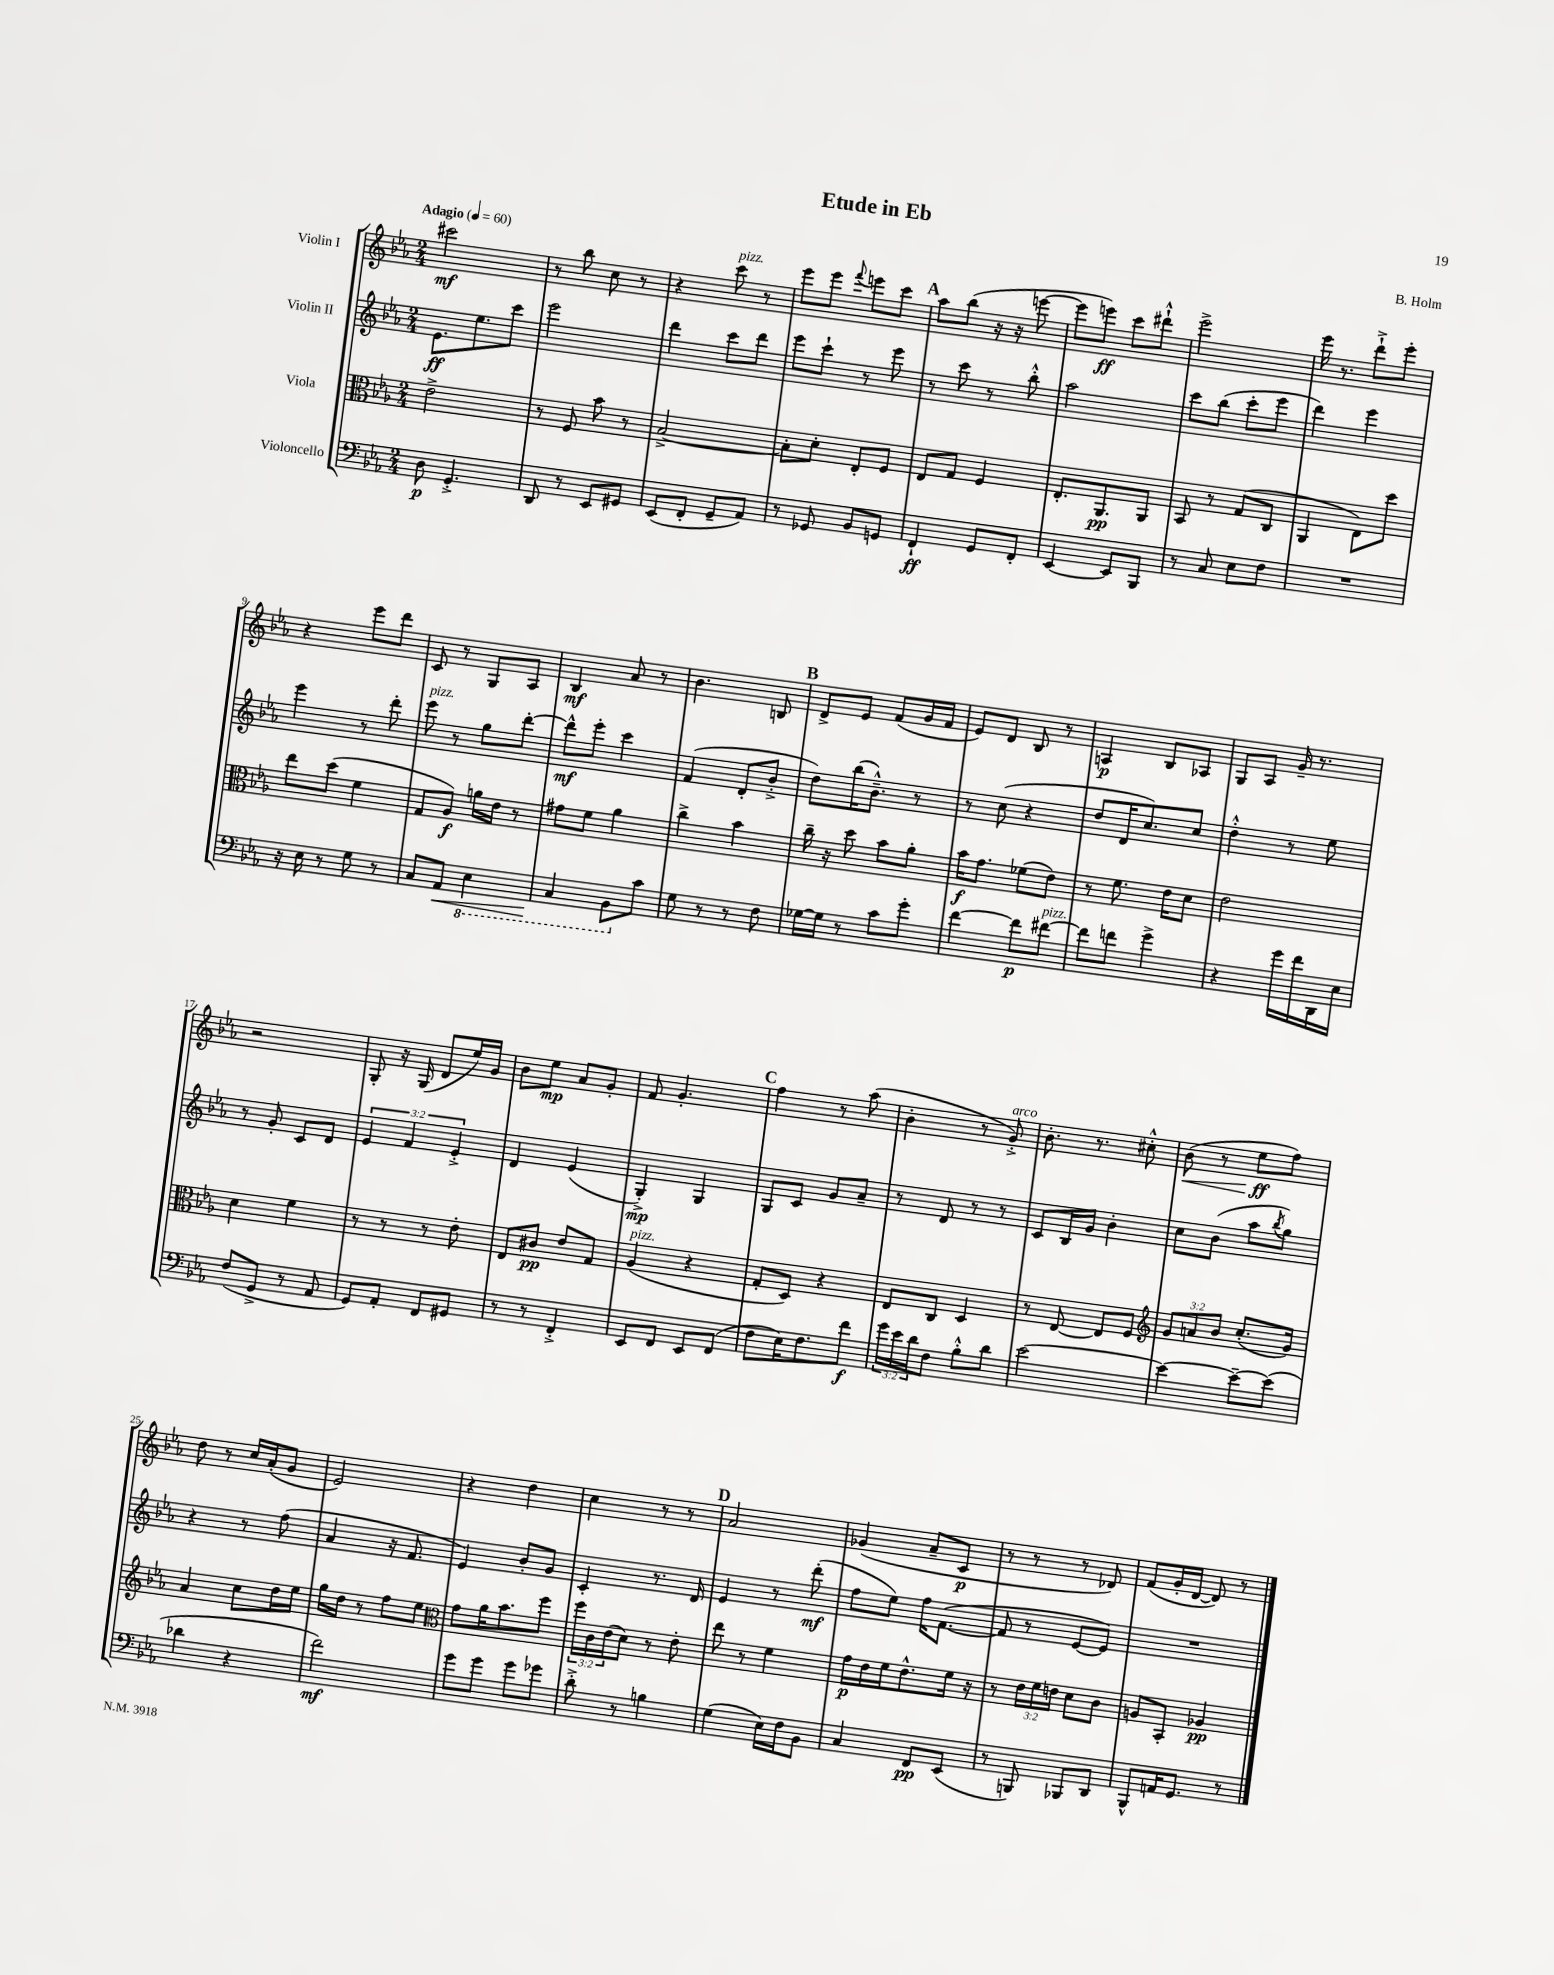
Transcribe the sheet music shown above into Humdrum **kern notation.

**kern	**dynam	**kern	**dynam	**kern	**dynam	**kern	**dynam
*part4	*part4	*part3	*part3	*part2	*part2	*part1	*part1
*staff4	*staff4	*staff3	*staff3	*staff2	*staff2	*staff1	*staff1
*I"Violoncello	*	*I"Viola	*	*I"Violin II	*	*I"Violin I	*
*clefF4	*	*clefC3	*	*clefG2	*	*clefG2	*
*k[b-e-a-]	*	*k[b-e-a-]	*	*k[b-e-a-]	*	*k[b-e-a-]	*
*M2/4	*	*M2/4	*	*M2/4	*	*M2/4	*
*MM60	*	*MM60	*	*MM60	*	*MM60	*
=1	=1	=1	=1	=1	=1	=1	=1
!	!	!	!	!	!	!LO:TX:a:B:t=Adagio	!
8D\	p	2e-^\	.	8.e-\L	ff	2ccc#X\	mf
4.GG'^/	.	.	.	.	.	.	.
.	.	.	.	8.ee-\	.	.	.
.	.	.	.	8ccc\J	.	.	.
=2	=2	=2	=2	=2	=2	=2	=2
8DD/	.	8r	.	2eee-\	.	8r	.
8r	.	8F/	.	.	.	8bb-\	.
8EE-/L	.	8b-\	.	.	.	8cc\	.
8GG#X/J	.	8r	.	.	.	8r	.
=3	=3	=3	=3	=3	=3	=3	=3
(8EE-/L	.	[2B-^/	.	4ddd\	.	4r	.
8FF'/J	.	.	.	.	.	.	.
!	!	!	!	!	!	!LO:TX:a:i:t=pizz.	!
8GG~/L	.	.	.	8ccc\L	.	8ccc\	.
8AA-/J)	.	.	.	8ddd\J	.	8r	.
=4	=4	=4	=4	=4	=4	=4	=4
8r	.	8B-'\L]	.	8eee-\L	.	8eee-\L	.
8GG-X/	.	8d'\J	.	8ccc`\J	.	8eee-\J	.
.	.	.	.	.	.	8qqfff/	.
8BB-/L	.	8E-'/L	.	8r	.	8eeen\L	.
8GGn/J	.	8F/J	.	8eee-\	.	8ccc\J	.
!!LO:REH:place=s1:t=A
=5	=5	=5	=5	=5	=5	=5	=5
4FF`/	ff	8E-/L	.	8r	.	8aa-\L	.
.	.	8G/J	.	8ccc\	.	(8bb-\J	.
8GG/L	.	4F/	.	8r	.	16r	.
.	.	.	.	.	.	16r	.
8FF'/J	.	.	.	8bb-'^^\	.	[8eeen\	.
=6	=6	=6	=6	=6	=6	=6	=6
[4EE-/	.	8.E-'/L	.	2aa-\	.	8eee\L]	.
.	.	.	.	.	.	8eeen\J)	ff
.	.	8.AA-/	pp	.	.	.	.
8EE-/L]	.	.	.	.	.	8ccc\L	.
8BBB-/J	.	8AA-/J	.	.	.	8ddd#X`^^\J	.
=7	=7	=7	=7	=7	=7	=7	=7
8r	.	8BB-/	.	8ccc\L	.	2eee-^\	.
8C/	.	8r	.	(8bb-\J	.	.	.
8E-\L	.	(8G/L	.	8ccc'\L	.	.	.
8F\J	.	8C/J	.	8eee-\J	.	.	.
=8	=8	=8	=8	=8	=8	=8	=8
2r	.	4AA-/	.	4ddd\)	.	16eee-\	.
.	.	.	.	.	.	8.r	.
.	.	8E-\L)	.	4eee-\	.	8ddd`^\L	.
.	.	8dd\J	.	.	.	8eee-'\J	.
!!LO:LB:g=z
=9	=9	=9	=9	=9	=9	=9	=9
16r	.	8ee-\L	.	4eee-\	.	4r	.
16E-\	.	.	.	.	.	.	.
8r	.	(8dd\J	.	.	.	.	.
8G\	.	4f\	.	8r	.	8eee-\L	.
8r	.	.	.	8ddd'\	.	8ddd\J	.
=10	=10	=10	=10	=10	=10	=10	=10
!	!	!	!	!LO:TX:a:i:t=pizz.	!	!	!
8C/L	.	8G/L	.	8eee-\	.	8c/	.
!	!LO:HP:b	!	!	!	!	!	!
8AA-/J	<	8A-/J)	f	8r	.	8r	.
*8ba	*	*	*	*	*	*	*
4EE-\	.	16an\LL	.	8gg\L	.	8G/L	.
.	.	16e-\JJ	.	.	.	.	.
.	.	8r	.	[8ddd'\J	.	8A-/J	.
=11	=11	=11	=11	=11	=11	=11	=11
4CC/	.	8g#X\L	.	8ddd^^\L]	mf	4B-/	mf
.	.	8f\J	.	8eee-'\J	.	.	.
8BBB-\L	[	4a-\	.	4ccc\	.	8a-/	.
*X8ba	*	*	*	*	*	*	*
8c\J	.	.	.	.	.	8r	.
=12	=12	=12	=12	=12	=12	=12	=12
8G\	.	4cc^\	.	(4f/	.	4.b-\	.
8r	.	.	.	.	.	.	.
8r	.	4b-\	.	8d'/L	.	.	.
8F\	.	.	.	8b-'^/J	.	8Bn/	.
!!LO:REH:place=s1:t=B
=13	=13	=13	=13	=13	=13	=13	=13
[16G-X\LL	.	16cc~\	.	8dd\L)	.	8d^/L	.
16G-\JJ]	.	16r	.	.	.	.	.
8r	.	8dd\	.	(16bb-\K	.	8e-/J	.
.	.	.	.	8.b-~^^\J)	.	.	.
8c\L	.	8b-\L	.	.	.	(8f/L	.
8g'\J	.	8a-'\J	.	8r	.	16g/L	.
.	.	.	.	.	.	16f/JJ	.
=14	=14	=14	=14	=14	=14	=14	=14
[4f\	.	16b-\KL	f	8r	.	8e-/L)	.
.	.	8.g\J	.	.	.	.	.
.	.	.	.	(8cc\	.	8d/J	.
8f\L]	p	(8f-X\L	.	4r	.	8B-/	.
!LO:TX:a:i:t=pizz.	!	!	!	!	!	!	!
[8f#X\J	.	8e-\J)	.	.	.	8r	.
=15	=15	=15	=15	=15	=15	=15	=15
8f#\L]	.	8r	.	8dd/L	.	4An/	p
8fn\J	.	8.f\	.	16d/K	.	.	.
.	.	.	.	8.cc/)	.	.	.
4g^\	.	.	.	.	.	8B-/L	.
.	.	16e-\KL	.	.	.	.	.
.	.	8d\J	.	8cc/J	.	8A-X/J	.
=16	=16	=16	=16	=16	=16	=16	=16
4r	.	2e-\	.	4dd'^^\	.	8G/L	.
.	.	.	.	.	.	8A-/J	.
16g\LL	.	.	.	8r	.	16g~/	.
16f\	.	.	.	.	.	8.r	.
16DD\	.	.	.	8ee-\	.	.	.
16E-\JJ	.	.	.	.	.	.	.
!!LO:LB:g=z
=17	=17	=17	=17	=17	=17	=17	=17
(8F/L	.	4d\	.	8r	.	2r	.
8GG^/J	.	.	.	8g'/	.	.	.
8r	.	4f\	.	8c/L	.	.	.
8AA-/	.	.	.	8d/J	.	.	.
=18	=18	=18	=18	=18	=18	=18	=18
8GG/L)	.	8r	.	6e-/	.	8G'/	.
8AA-'/J	.	8r	.	.	.	16r	.
.	.	.	.	6f/	.	.	.
.	.	.	.	.	.	(16G/	.
8FF/L	.	8r	.	.	.	8d/L	.
.	.	.	.	6e-'^/	.	.	.
8GG#X/J	.	8e-'\	.	.	.	16ee-/L)	.
.	.	.	.	.	.	16g/JJ	.
=19	=19	=19	=19	=19	=19	=19	=19
8r	.	8E-/L	.	4d/	.	8b-\L	.
8r	.	8c#X/J	pp	.	.	8ee-\J	mp
4FF'^/	.	8e-/L	.	(4e-/	.	8a-/L	.
.	.	8G/J	.	.	.	8g'/J	.
=20	=20	=20	=20	=20	=20	=20	=20
!	!	!LO:TX:a:i:t=pizz.	!	!	!	!	!
8EE-/L	.	(4A-/	.	4G'^/)	mp	8f/	.
8FF/J	.	.	.	.	.	4.g'/	.
8EE-/L	.	4r	.	4G/	.	.	.
(8FF/J	.	.	.	.	.	.	.
!!LO:REH:place=s1:t=C
=21	=21	=21	=21	=21	=21	=21	=21
8F\L	.	8G'/L	.	8G/L	.	4ff\	.
16E-\K)	.	8D/J)	.	8c/J	.	.	.
8.F\	.	.	.	.	.	.	.
.	.	4r	.	8g/L	.	8r	.
8f\J	f	.	.	8a-~/J	.	(8aa-\	.
=22	=22	=22	=22	=22	=22	=22	=22
24g\LL	.	8E-/L	.	8r	.	4b-'\	.
24e-\	.	.	.	.	.	.	.
24d\J	.	.	.	.	.	.	.
8F\J	.	8C/J	.	8d/	.	.	.
8B-'^^\L	.	4D/	.	8r	.	8r	.
!	!	!	!	!	!	!LO:TX:a:i:t=arco	!
8d\J	.	.	.	8r	.	8g'^/)	.
=23	=23	=23	=23	=23	=23	=23	=23
[2e-\	.	8r	.	8c/L	.	8.b-'\	.
.	.	[8E-/	.	16B-/L	.	.	.
.	.	.	.	16g/JJ	.	8.r	.
.	.	8E-/L]	.	4b-'\	.	.	.
.	.	8F/J	.	.	.	8cc#X'^^\	.
=24	=24	=24	=24	=24	=24	=24	=24
*	*	*clefG2	*	*	*	*	*
!	!	!	!	!	!	!	!LO:HP:b
4e-\_	.	12g/L	.	8cc\L	.	(8b-\	<
.	.	12an/	.	.	.	.	.
.	.	.	.	(8b-\J	.	8r	.
.	.	12b-/J	.	.	.	.	.
8e-~\L_	.	(8.cc'/L	.	8aa-\L	.	8ee-\L	ff
.	.	.	.	8qbb-/	.	.	.
(8e-\J]	.	.	.	8gg\J)	.	8ff\J)	[
.	.	16g/Jk)	.	.	.	.	.
!!LO:LB:g=z
=25	=25	=25	=25	=25	=25	=25	=25
4d-X\	.	4a-/	.	4r	.	8dd\	.
.	.	.	.	.	.	8r	.
4r	.	8cc\L	.	8r	.	16cc/LL	.
.	.	.	.	.	.	(16a-'/J	.
.	.	16dd\L	.	(8ff\	.	8g/J	.
.	.	16ee-\JJ	.	.	.	.	.
=26	=26	=26	=26	=26	=26	=26	=26
2f\)	mf	16gg\LL	.	4a-/	.	2e-/)	.
.	.	16dd\JJ	.	.	.	.	.
.	.	8r	.	.	.	.	.
.	.	8ff\L	.	16r	.	.	.
.	.	.	.	8.f/	.	.	.
.	.	8ee-\J	.	.	.	.	.
=27	=27	=27	=27	=27	=27	=27	=27
*	*	*clefC3	*	*	*	*	*
8g\L	.	8g\L	.	4e-/)	.	4r	.
8g\J	.	16a-\K	.	.	.	.	.
.	.	8.b-\	.	.	.	.	.
8g\L	.	.	.	8b-'/L	.	4dd\	.
8g-X\J	.	8ff\J	.	8g/J	.	.	.
=28	=28	=28	=28	=28	=28	=28	=28
8d'^\	.	24ff\LL	.	4c'/	.	4cc\	.
.	.	24c\	.	.	.	.	.
.	.	(24e-\J	.	.	.	.	.
8r	.	8d\J)	.	.	.	.	.
4Bn\	.	8r	.	8.r	.	8r	.
.	.	8e-'\	.	.	.	8r	.
.	.	.	.	16d/	.	.	.
!!LO:REH:place=s1:t=D
=29	=29	=29	=29	=29	=29	=29	=29
(4G\	.	8ee-\	.	4e-/	.	2a-/	.
.	.	8r	.	.	.	.	.
16E-\LL)	.	4f\	.	8r	.	.	.
16F\J	.	.	.	.	.	.	.
8BB-\J	.	.	.	(8ddd'\	mf	.	.
=30	=30	=30	=30	=30	=30	=30	=30
4C/	.	16g\LL	p	8ff\L	.	(4g-X/	.
.	.	16e-\	.	.	.	.	.
.	.	16f\J	.	8ee-\J)	.	.	.
.	.	8.e-^^\	.	.	.	.	.
8FF/L	pp	.	.	16ff\KL	.	8a-~/L	.
.	.	.	.	([8.f\J	.	.	.
(8EE-/J	.	16f\Jk	.	.	.	8c/J	p
.	.	16r	.	.	.	.	.
=31	=31	=31	=31	=31	=31	=31	=31
8r	.	8r	.	8f/]	.	8r	.
8BBBn/)	.	24e-\LL	.	8r	.	8r	.
.	.	24f\	.	.	.	.	.
.	.	24en\JJ	.	.	.	.	.
8BBB-X/L	.	8d\L	.	[8e-/L	.	8r	.
8DD/J	.	8c\J	.	8e-/J])	.	8d-X/)	.
=32	=32	=32	=32	=32	=32	=32	=32
8BBB-^^/L	.	8An/L	.	2r	.	(8f/L	.
16AAn/K	.	8BB-'/J	.	.	.	16g'/L	.
8.GG/J	.	.	.	.	.	[16d/JJ	.
.	.	4A-X/	pp	.	.	8d/])	.
8r	.	.	.	.	.	8r	.
==	==	==	==	==	==	==	==
*-	*-	*-	*-	*-	*-	*-	*-
